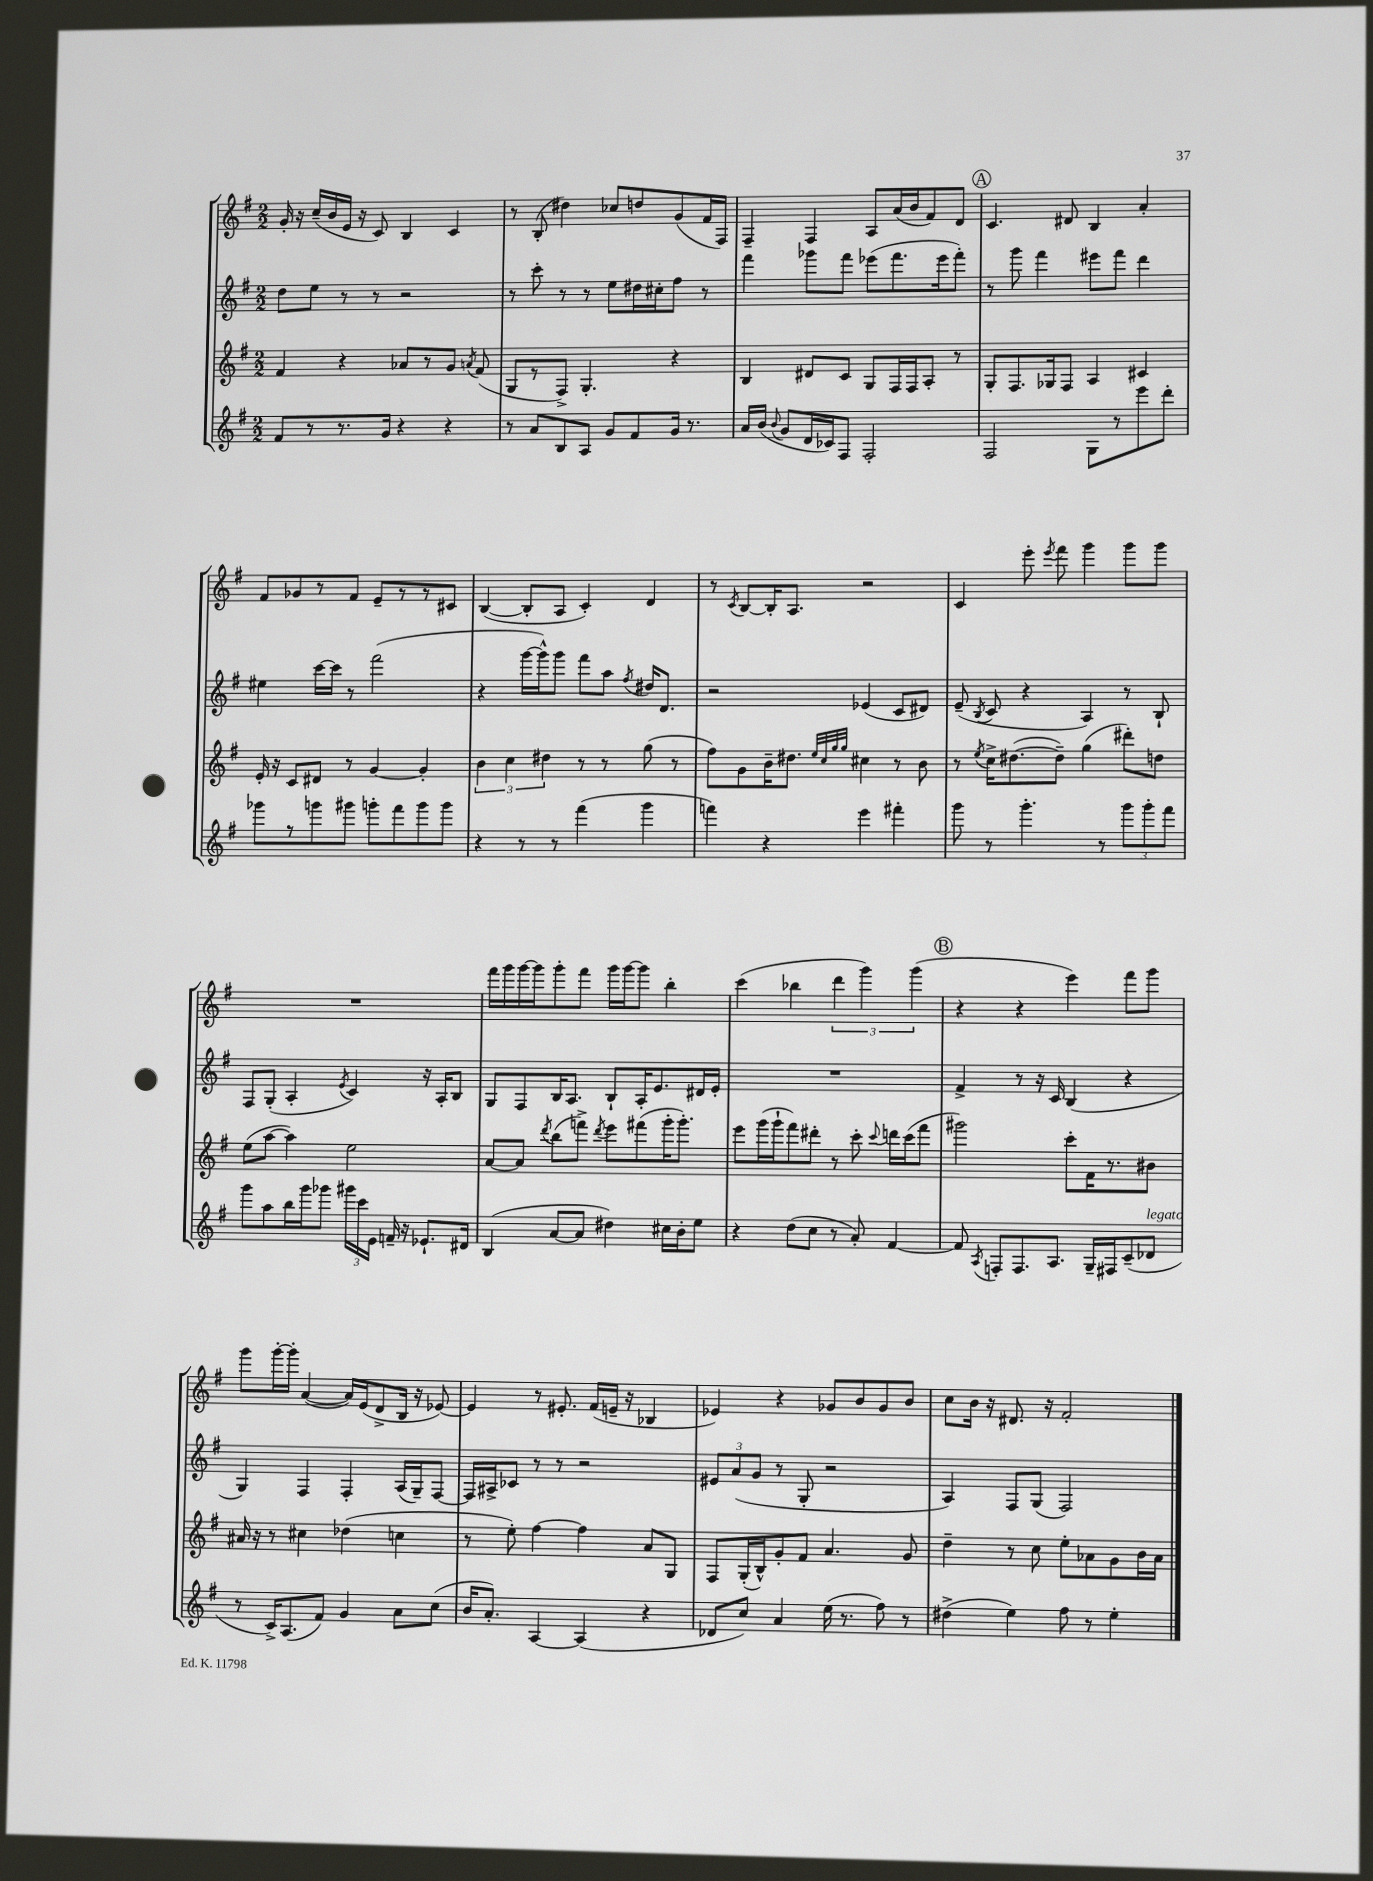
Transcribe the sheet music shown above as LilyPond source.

<<
\new StaffGroup <<
\new Staff = "s0" {
    \clef treble \key g \major \numericTimeSignature \time 2/2
    \autoBeamOff g'16-. r16 c''16[--( b'16 e'16] r16 c'8) b4 c'4 |
    r8 b8-.( dis''4) ces''8[ d''8 g'8( fis'16 fis16]) |
    fis4-- fis4 a8[ a'16( b'16 fis'8) d'8] |
    \mark \markup { \circle "A" } c'4. dis'8 b4 a'4-. |
    fis'8[ ges'8 r8 fis'8] e'8[-- r8 r8 cis'8] |
    b4~( b8[-. a8] c'4-.) d'4 |
    r8 \acciaccatura { c'8 } b8[~ b16-. a8.] r2 |
    c'4 e'''8-. \acciaccatura { e'''8 } fis'''8 g'''4 g'''8[ g'''8] |
    R1 |
    fis'''16[ g'''16 g'''16~ g'''16 g'''8-. fis'''8] g'''16[ g'''16~ g'''8] b''4-. |
    c'''4( bes''4 \tuplet 3/2 { d'''4 g'''4) g'''4( } |
    \mark \markup { \circle "B" } r4 r4 e'''4) fis'''8[ g'''8] |
    g'''8[ g'''16~-. g'''16]-. a'4~( a'16[) e'16( d'8-> b16] r16 ees'8~) |
    ees'4 r8 eis'8.-. fis'16[( e'16]-- r16 bes4 |
    ees'4) r4 ges'8[ b'8 ges'8 b'8] |
    c''8[ b'16] r16 dis'8. r16 fis'2-. \bar "|." |
}
\new Staff = "s1" {
    \clef treble \key g \major \numericTimeSignature \time 2/2
    \autoBeamOff d''8[ e''8] r8 r8 r2 |
    r8 c'''8-. r8 r8 e''8[ dis''16 cis''16-. fis''8] r8 |
    fis'''4 ges'''8[ fis'''8] ees'''8[( fis'''8. ees'''16 fis'''8]-.) |
    \mark \markup { \circle "A" } r8 g'''8 fis'''4 eis'''8[ fis'''8] d'''4 |
    eis''4 c'''16[~ c'''16] r8 fis'''2( |
    r4 g'''16[~ g'''16-^) g'''8] fis'''8[ a''8] \acciaccatura { fis''8 } dis''16[ d'8.] |
    r2 ees'4( c'8[ dis'8]) |
    e'8--( \acciaccatura { b8 } c'8 r4 a4) r8 b8-! |
    fis8[ g8]-.( a4-. \acciaccatura { e'8 } c'4) r16 a16[-. b8] |
    g8[ fis8 b16 a8.] b8[-! a16-. e'8. dis'16 e'16]-. |
    R1 |
    \mark \markup { \circle "B" } fis'4-> r8 r16 c'16 b4( r4 |
    g4) fis4 fis4-. a16[( g16--) fis8]~ |
    fis16[ ais16-> ces'8] r8 r8 r2 |
    \tuplet 3/2 { eis'8[ a'8( g'8] } r8 g8-. r2 |
    a4) fis8[ g8]( fis2) \bar "|." |
}
\new Staff = "s2" {
    \clef treble \key g \major \numericTimeSignature \time 2/2
    \autoBeamOff fis'4 r4 aes'8[ r8 g'8] \acciaccatura { a'8 } fis'8( |
    g8[ r8 fis8]->) g4.-. r4 |
    b4 dis'8[ c'8] g8[ fis16 fis16 a8]-. r8 |
    \mark \markup { \circle "A" } g8[-. fis8. ges16 fis8] a4 cis'4 |
    e'16-. r16 c'8[ dis'8] r8 g'4~ g'4-. |
    \tuplet 3/2 { b'4 c''4 dis''4 } r8 r8 g''8( r8 |
    fis''8[) g'8 b'16-- dis''8.] \grace { e''32[ c''32 g''32 g''32] } cis''4 r8 b'8 |
    r8 \acciaccatura { e''8 } c''16[-> dis''8.~( dis''8]--) g''4( dis'''8[-.) d''8] |
    e''8[( a''8]~ a''4) e''2 |
    a'8[~ a'8] \acciaccatura { d'''8 } b''8[( f'''8]->) \acciaccatura { d'''8 } e'''8[ fis'''8( g'''16-. g'''8.]-.) |
    e'''8[ g'''16( g'''16-! fis'''8) dis'''8]-. r8 c'''8-. \appoggiatura { c'''8 } d'''16[ c'''16( fis'''8] |
    \mark \markup { \circle "B" } gis'''2) c'''8[-. fis'16 r8. bis'8] |
    ais'16 r16 r8 cis''4 des''4( c''4 |
    r8 e''8-.) fis''4~ fis''4 a'8[ g8] |
    fis8[ g16-.( b16-^) g'8-. fis'8] a'4. g'8 |
    d''4-- r8 c''8 e''8[-. aes'8 g'8 b'16 aes'16] \bar "|." |
}
\new Staff = "s3" {
    \clef treble \key g \major \numericTimeSignature \time 2/2
    \autoBeamOff fis'8[ r8 r8. g'16] r4 r4 |
    r8 a'8[ b8 a8] g'8[ fis'8 g'16] r8. |
    a'16[ b'16]( \appoggiatura { b'8 } g'8[ d'16 ces'16) fis8] fis2-. |
    \mark \markup { \circle "A" } fis2 g8[ r8 e'''8 d'''8]-. |
    ges'''8[ r8 g'''8 gis'''8] g'''8[-. fis'''8 g'''8 g'''8] |
    r4 r8 r8 fis'''4( g'''4 |
    f'''4) r4 e'''4 fis'''4-. |
    g'''8 r8 g'''4.-. r8 \tuplet 3/2 { g'''8[ g'''8-. fis'''8] } |
    g'''8[ a''8 b''16 g'''16 ges'''8] \tuplet 3/2 { gis'''16[ c'''16 e'16] } f'16-- r16 ees'8.[-! dis'16] |
    b4( a'8[~ a'8] dis''4) cis''16[ b'16-. e''8] |
    r4 d''8[( c''8] r8 a'8-.) fis'4~ |
    \mark \markup { \circle "B" } fis'8 \acciaccatura { a8 } f8[-. f8. a8.] g16[-- fis16 c'8--( des'8]^\markup { \italic "legato" } |
    r8 c'16[->) a8.( fis'8]) g'4 a'8[ c''8]( |
    b'16[ a'8.]-.) a4~ a4( r4 |
    des'8[ c''8]) a'4 e''16( r8. fis''8) r8 |
    dis''4->( e''4) fis''8 r8 e''4-. \bar "|." |
}
>>
>>
\layout { \context { \Score \remove "Bar_number_engraver" } }
